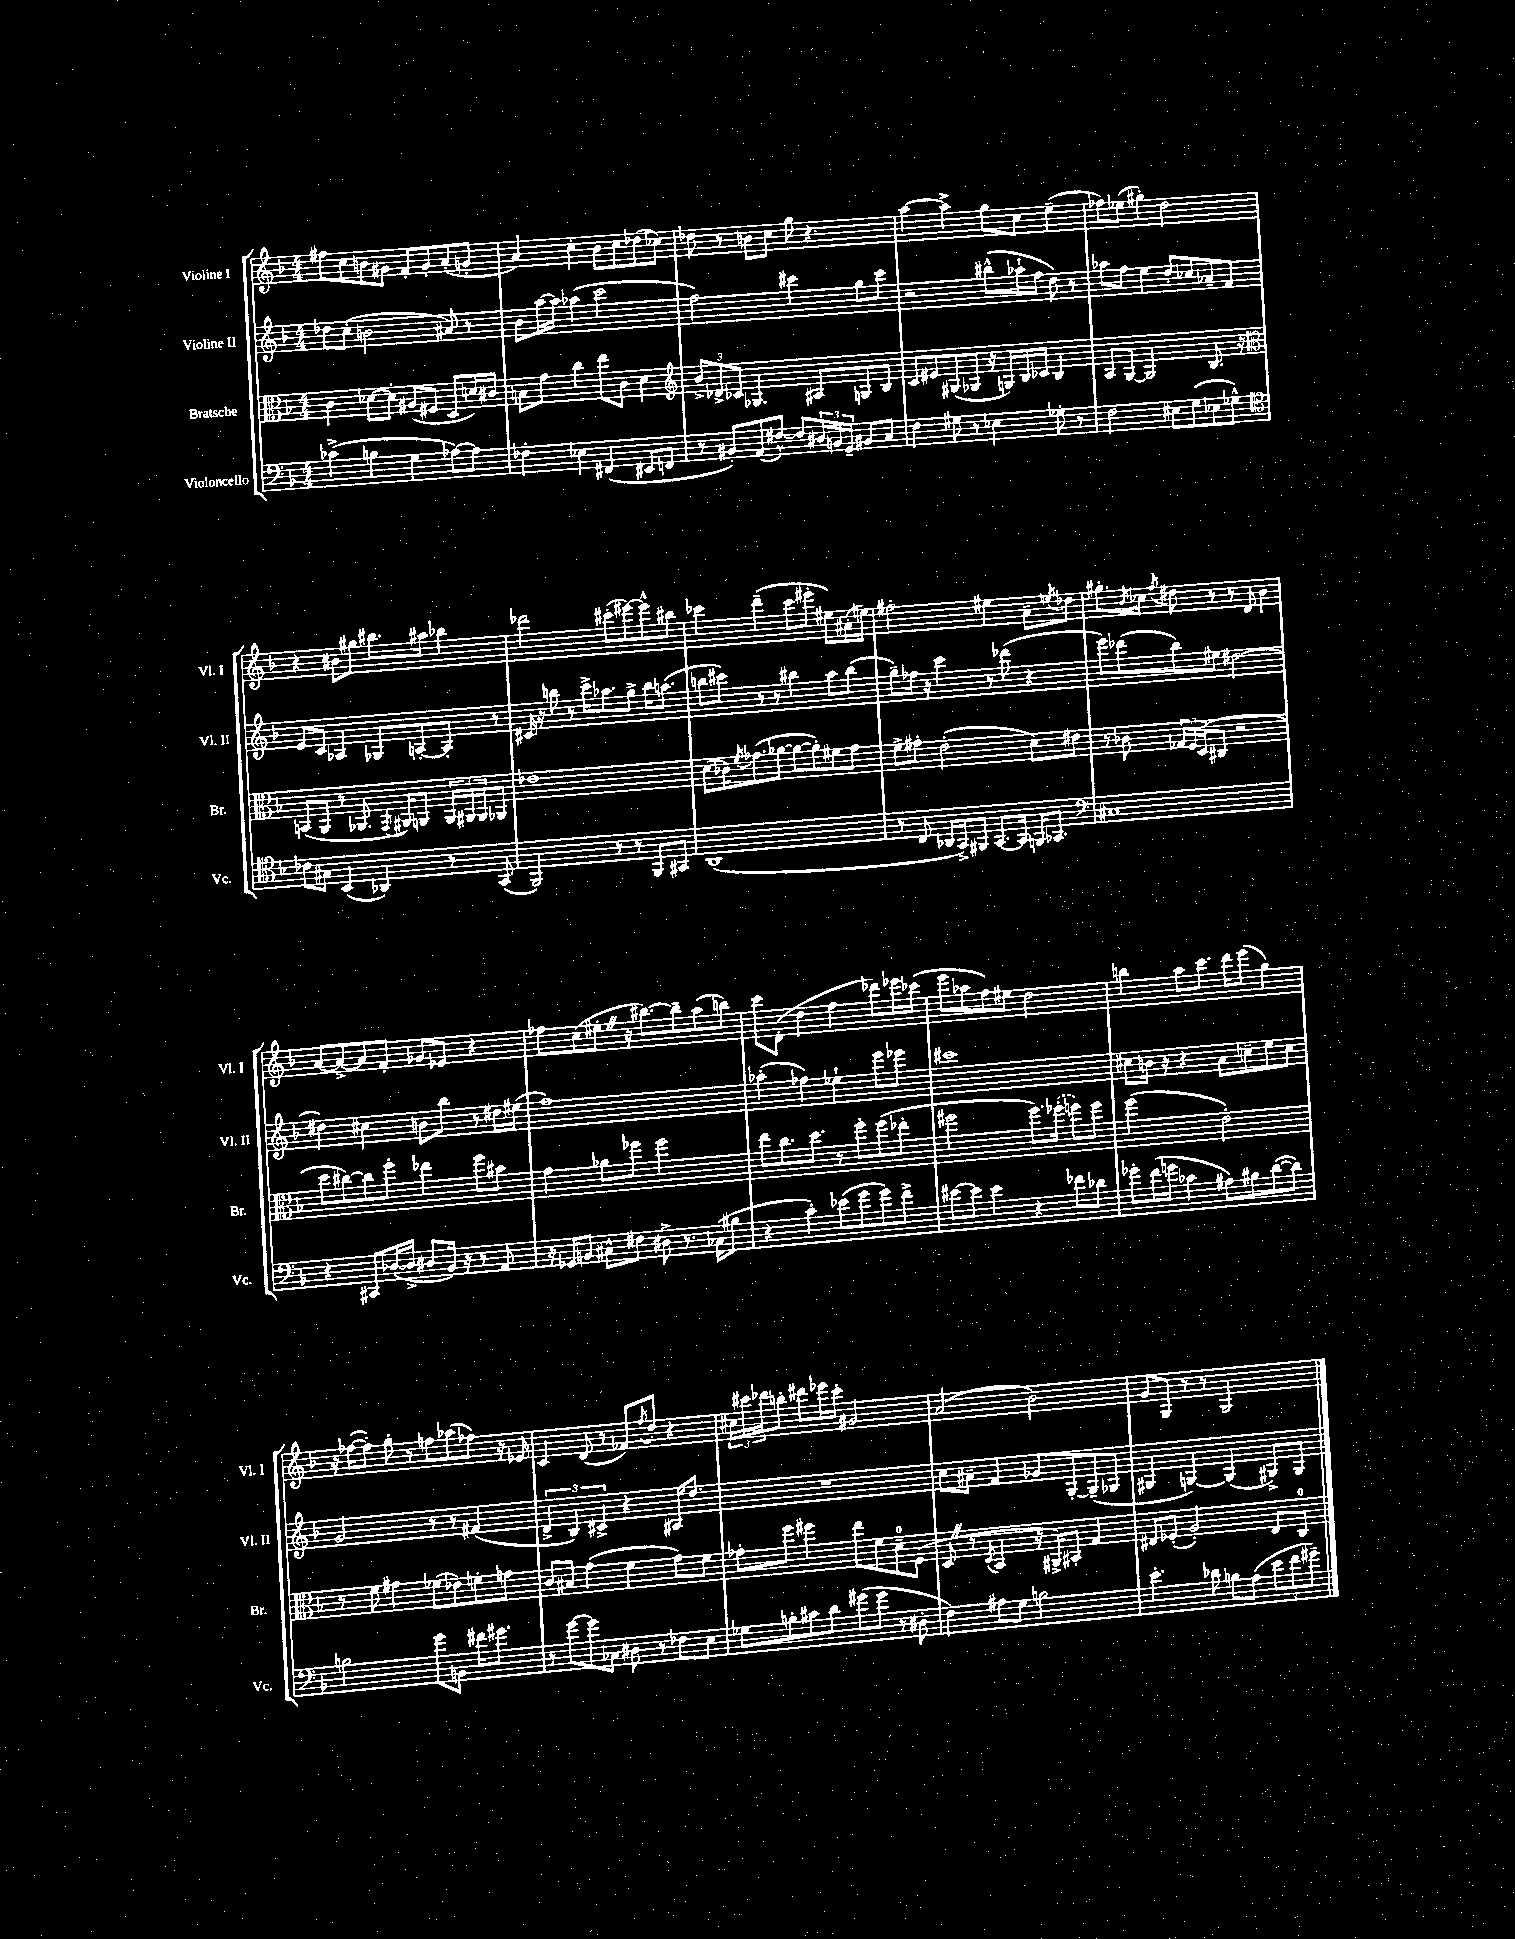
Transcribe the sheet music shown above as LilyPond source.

<<
\new StaffGroup <<
\new Staff = "s0" \with { instrumentName = "Violine I" shortInstrumentName = "Vl. I" } {
    \clef treble \key f \major \numericTimeSignature \time 4/4
    fis''8 c''8 b'8 gis'8 f'8-. gis'8-. a'8-.( g'8-. |
    a'4) c''4-. bes'8 c''8 des''8( ces''8) |
    des''8 r8 b'8 c''8 g''8 r4. |
    a''4~ a''4-> g''8 c''8 e''4--( |
    fes''8) ees''8( gis''4-.) d''2 |
    r4 bis'8 gis''8 bis''8. ais''16 bes''4 |
    des'''2 cis'''8-.( eis'''8~) eis'''8-^ bis''8 |
    ces'''4 d'''4--( ces'''8 eis'''8-. eis''8) ais'16-.( e''16) |
    fis''2-. eis''4 a'8-- \acciaccatura { e''8 } des''8 |
    gis''8.-. \acciaccatura { bes'8 } ces''16 \acciaccatura { f''8 } dis''8 r8 r8 d'8 bes'4 |
    a'8~ a'8~-> a'8 f'8-. ges'8 ees'8 r4 |
    fes''8 c''8( eis''8-. \once \override BreathingSign.text = \markup { \musicglyph "scripts.caesura.straight" } \breathe r16 bis''8.~) bis''8-- a''8( b''8) |
    c'''8 d'8-.( d''4 f''4 des'''8) ees'''16 ces'''16( |
    e'''8 aes''8 f''8) eis''8 d''2 |
    b''4 a''8 c'''8. d'''16 e'''8( g''4) |
    r16 fes''16~( fes''8-.) g''8-. r8 f''8 aes''8( fes''8) r16 ees'16 |
    c'4 d'8( r8 fes'8) \acciaccatura { f''8 } d''8-. r4 |
    \tuplet 3/2 { cis''16 cis'''16 des'''16 } b''8-. dis'''8 ees'''16 cis'''16-. gis'2 |
    a'2( bes'2) |
    g'8 g8 r8 r8 g2 \bar "|." |
}
\new Staff = "s1" \with { instrumentName = "Violine II" shortInstrumentName = "Vl. II" } {
    \clef treble \key f \major \numericTimeSignature \time 4/4
    des''8 c''8-.( b'2 ais'8) r8 |
    bes'8 a''16~ a''16 aes''4( c'''2 |
    f''2) cis'''4 g''8 cis'''8 |
    r2 bis''8-^( aes''16-! f''16 d''8) r8 |
    aes''8 f''8 e''4 d''8-. ces''8 aes'8-- f'8 |
    e'8 c'8 aes4 ges8 a8~-. a8-. r8 |
    cis'16 r16 b''8 r8 c'''16-> aes''8. g''8-> b''16 a''8.( |
    b''8 cis'''8) r8 r8 bis''4 a''8 bis''8( |
    g''8--) fes''16 r16 c'''4 r8 des'''8( r4 |
    e'''8) des'''8( bes''8) eis''8 dis''2~ |
    dis''4 cis''4 b'8 bes''8 r8 dis''16 eis''16( |
    f''1) |
    aes''4-.( fes''4) ees''4-! e'''8 ees'''8 |
    cis'''1 |
    cis''8 b'16 r16 r4 a'8 c''8-- e''8 c''8 |
    g'2 r8 r8 fis'4( |
    \tuplet 3/2 { d'4-> bes4) cis'4-> } r4 ais16 d''8. |
    R1 |
    c''8 ais'8-- f'4 ges'8 g8~-. g8--( ges8 |
    gis4 g4~) g4( gis8->) gis8 \bar "|." |
}
\new Staff = "s2" \with { instrumentName = "Bratsche" shortInstrumentName = "Br." } {
    \clef alto \key f \major \numericTimeSignature \time 4/4
    c'4 des'8~ des'8-. ais8( fis8 d8 d'16) cis'16 |
    b8 g'8 c''4 e''8 c'8 d'4 |
    \clef treble \tuplet 3/2 { bes'8-> des'8-> ces'8 } ges4. ais8 g8 bes8 |
    c'8 eis'8 gis8( ges8 r16 g16) bes16 ces'16 bes4 |
    a8 g8~ g2 bes8. r16 |
    \clef alto b,8( a,8 r8 aes,8. \acciaccatura { g,8 } ais,16) a,8 \tuplet 3/2 { a,16 ais,16 ais,16 } aes,8 |
    ees'1 |
    d'8( ces'16) \acciaccatura { f'8 } ges'8.( aes'8~ aes'8~ aes'8-.) fis'8 ges'8 |
    f'8-> gis'8-. e'2-.( d'8) eis'8 |
    r8 ces'8 \tuplet 3/2 { ges16 f16 d16( } cis8 r2 |
    d''8 cis''8~) cis''8 f''8-. ees''4 f''8 bis'8 |
    g'4 aes'8 fes''8 fes''2 |
    e''8 c''8. d''8. r8 f''8-. f''8( ees''8-. |
    fis''2 fis''8.) \once \slurDashed fes''16-.( f''8) f''8 |
    f''2( e'2-.) |
    r8 f'8 gis'4 fes'8( ees'8) f'8-. g'8 |
    c'8 bis8 g'4( f'4 g'8) f'8 |
    ges'8-. f''8 fis''4 e''8 f'8 d'8-0-- f8( |
    d8 \once \override BreathingSign.text = \markup { \musicglyph "scripts.caesura.straight" } \breathe r8 \acciaccatura { d8 } bes,4 r16 ais,16->) bis,8-. g4 |
    eis8 fes8-.( a2-.) eis8 c8-0 \bar "|." |
}
\new Staff = "s3" \with { instrumentName = "Violoncello" shortInstrumentName = "Vc." } {
    \clef bass \key f \major \numericTimeSignature \time 4/4
    ces'4->( b4 g4 aes8~) aes8 |
    fes4-. ees4 fis,4( eis,8 f,8 |
    r8 bis,8-.) a,8( fis8~-^) fis8 \tuplet 3/2 { dis16 b,16 g,16-- } bis,8 c8 |
    f4 gis8 r8 ees4 ges8-. r8 |
    f2 eis8 g8( ees8 ges8-^) |
    \clef tenor ces'8 gis8 bes,4( aes,4) r8 g,8( |
    f,2) r8 r8 f,8 gis,8 |
    a,1( |
    r8 c8 aes,16 g,16->) fis,8 g,8.~ g,16 f,16 ges,8. |
    \clef bass cis1 |
    r4 cis,8 des16~( des16-> dis8 bes,16) r16 r8 a,8 |
    r16 ges,16 b,8 cis8-^ fis8 dis8-> r8. ces16( bis8 |
    r4 c'4-.) ees'8( g'8 g'8) f'8-> |
    eis'8~ eis'8 eis'4 r4 fes'8 des'8 |
    ges'8-. f'16( g'16 ces'4 ais8) bis8 d'8~( d'8) |
    b2 g'8 b,8 fis'16 gis'8. |
    r8 g'8~ g'8 ces8 dis8 r8 fes8 e8 |
    ges8 b8-. cis'8 d'8 gis'8( gis'8 r8 dis8-. |
    f4) ais8 g8 b2 |
    e'4.-. des'8 b8 a8( \tuplet 3/2 { e'8 f'8 gis'8--) } \bar "|." |
}
>>
>>
\layout { \context { \Score \remove "Bar_number_engraver" } }
